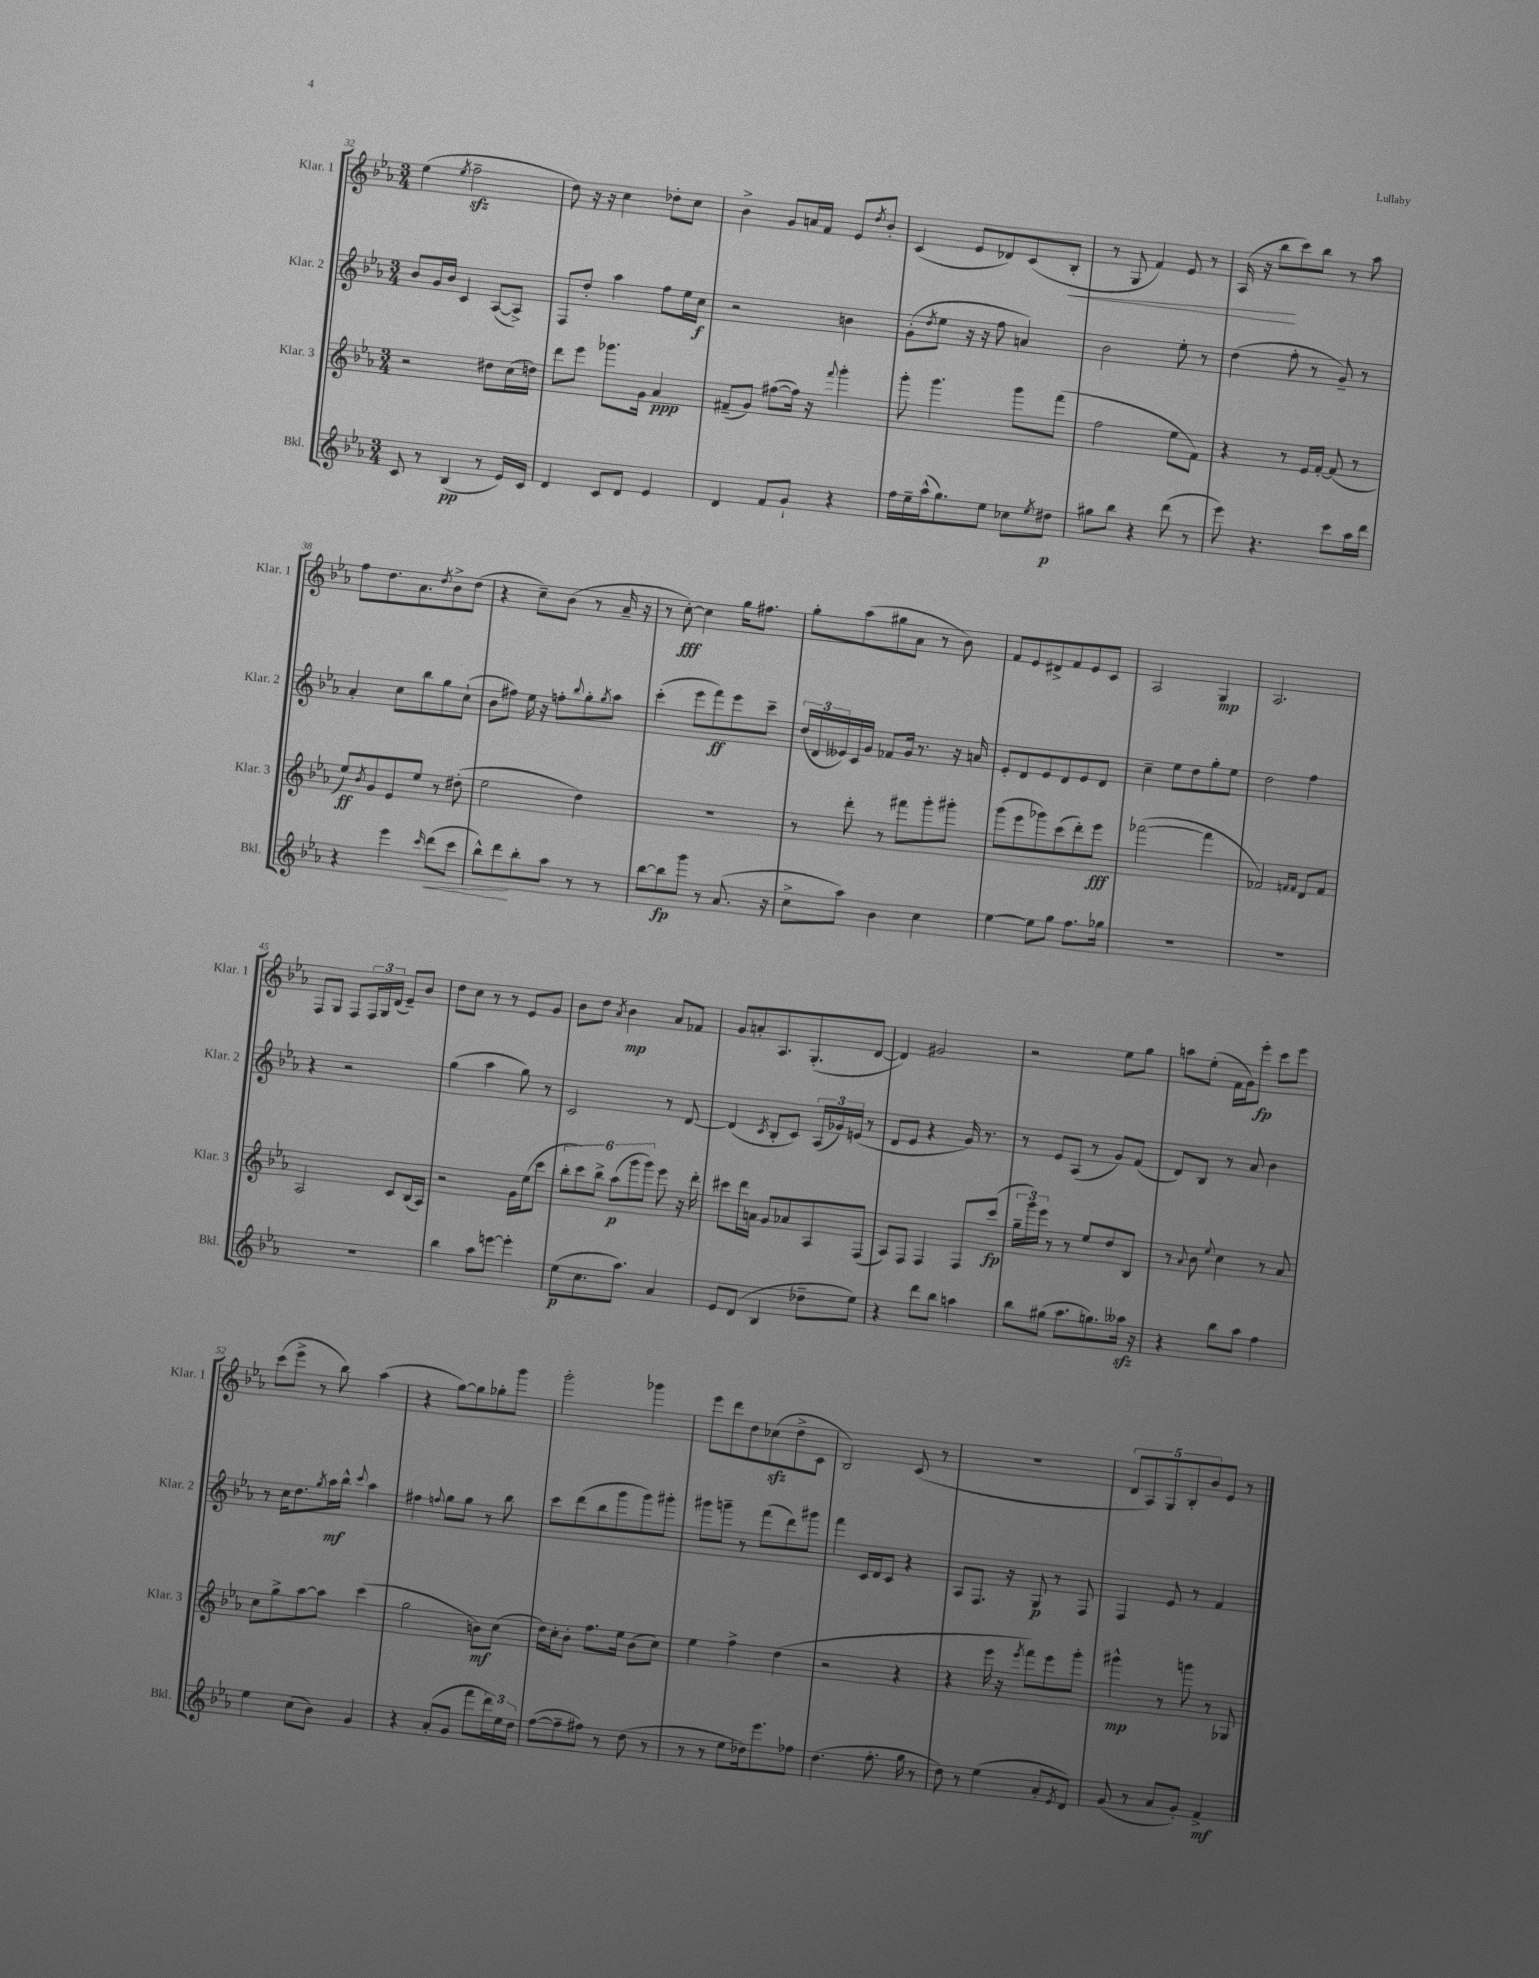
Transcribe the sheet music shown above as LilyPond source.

<<
\new StaffGroup <<
\new Staff = "s0" \with { instrumentName = "Klar. 1" shortInstrumentName = "Klar. 1" } {
    \clef treble \key ees \major \numericTimeSignature \time 3/4
    ees''4( \acciaccatura { ees''8 } f''2--\sfz |
    d''8) r16 r16 c''4 des''8-. c''8 |
    bes'4-> g'8 a'16 f'16 ees'8 \acciaccatura { d''8 } bes'8-. |
    c'4( ees'8 des'8) c'8( bes8-.\< |
    r8 g8 f'4) ees'8 r8 |
    aes16( r16 bes''8\! c'''8) bes''8 r8 aes''8 |
    f''8 d''8. aes'8. \acciaccatura { d''8 } bes'8-> d''8( |
    r4 c''8--) bes'8( r8 aes'16-- r16 |
    r8 c''8~-.\fff) c''4 g''16 fis''8. |
    g''8-. aes''8( gis''8 aes'8 r8 bes'8) |
    f'8 ees'8 dis'8-> f'8 ees'8 c'8 |
    aes2 g4\mp |
    aes2. |
    f8 g8 f8 \tuplet 3/2 { f16 g16 d'16( } ees'8--) bes'8 |
    d''8 c''8 r8 r8 ees'8 g'8 |
    bes'8 d''8 \acciaccatura { aes'8 } bes'4\mp aes'8 fes'8 |
    g'8 a'8-. aes8. g8.-.( d'8~ |
    d'4) gis'2 |
    r2 ees''8 g''8 |
    a''8 ees''8-.( f'16 g'16) ees'''8-.\fp c'''8 ees'''8 |
    c'''8( ees'''8-> r8 bes''8) aes''4( |
    r4 g''8~) g''8 ges''8-. g'''8 |
    g'''2-. ges'''4 |
    ees'''8 d'''8 d''8 ces''8\sfz( d''8-> c'8 |
    bes2) c'8( r8 |
    R2. |
    \tuplet 5/4 { d'8 aes8) g8 bes8-. bes'8 } ees'8 r8 \bar "|." |
}
\new Staff = "s1" \with { instrumentName = "Klar. 2" shortInstrumentName = "Klar. 2" } {
    \clef treble \key ees \major \numericTimeSignature \time 3/4
    bes'8 g'16 bes'16 c'4 aes8~( aes8->) |
    f8 d''8-. aes''4 f''8 ees''16 c''16\f |
    r2 b'4 |
    g'8-.( \acciaccatura { d''8 } ees''8 r16 r16 f''8 a'4) |
    bes'2 ees''8-. r8 |
    d''4( f''8-. r8 g'8--) r8 |
    aes'4-. c''8 bes''8 g''8 c''8-!( |
    bes'8 fis''8) ees''16 r16 f''8-. \appoggiatura { bes''8 } g''8-. \acciaccatura { g''8 } aes''8 |
    c'''4-.( ees'''8 f'''8\ff) ees'''8 c'''8-- |
    \tuplet 3/2 { d''16( d'16 eeses'16) } c'16 g'16 fes'8 g'16 r8. r16 a'16 |
    ees'8-. d'8 ees'8 d'8 ees'8 d'8 |
    c''4-- ees''8 d''8 g''8-. ees''8 |
    d''2 f''4 |
    r4 r2 |
    g''4( aes''4 g''8) r8 |
    c'2 r8 d'8~ |
    d'4( \acciaccatura { c'8 } bes8-. c'8) \tuplet 3/2 { aes16( ges'16) e'16( } r8 |
    d'8 ees'8 r4 g'16) r8. |
    r8 ees'8 aes8( r8 g'8) f'8( |
    d'8) bes8 r8 aes'8 bes'4 |
    r8 c''16 d''8. \acciaccatura { g''8 } aes''16\mf bes''16-^ \appoggiatura { c'''8 } aes''4 |
    fis''4 \appoggiatura { f''8 } g''8 g''8 r8 bes''8 |
    c'''8 d'''8( bes''8 g'''8 g'''8) gis'''8-. |
    gis'''8 g'''8-- r8 f'''8( d'''8) gis'''8 |
    f'''4 c'16 d'16 c'8 r4 |
    aes8 f8. r16 g8\p r8 f8 |
    f4 ees'8 r8 f'4 \bar "|." |
}
\new Staff = "s2" \with { instrumentName = "Klar. 3" shortInstrumentName = "Klar. 3" } {
    \clef treble \key ees \major \numericTimeSignature \time 3/4
    r2 dis''8 c''16( d''16) |
    d'''8 ees'''8 ges'''8. g'16 aes'4\ppp |
    fis'8--( g'8) fis''8~( fis''16) r16 \appoggiatura { f'''8 } g'''4-. |
    g'''8-. g'''4. g'''8 f'''8( |
    f''2 ees''8 f'8) |
    r4 r8 ees'16 f'16~-. f'8( r8 |
    ees''8\ff) \acciaccatura { bes'8 } g'8 ees'8 ees''8 r8 dis''8-.( |
    ees''2 d''4) |
    R2. |
    r8 d'''8-. r8 fis'''8 g'''8-. gis'''8-. |
    g'''8( ees'''8 ges'''8) c'''8( d'''8-.) ees'''8\fff |
    fes'''2~( fes'''4 |
    fes'2) \grace { f'16 f'16 } d'8 f'8 |
    aes2 c'8 bes16( aes16) |
    r2 g'16 ees''16( c'''8 |
    \tuplet 6/4 { bes''8-. c'''8) bes''8-> aes''8\p( g'''8 g'''8) } ees'''8 r16 d'''16-. |
    cis'''8 d'''16 a'16 g'8 aes'8 aes8 f8( |
    aes8) f8 f4 f8 c'''8\fp( |
    \tuplet 3/2 { g''16-- g'''16) ees'''16 } r8 r8 ees''8 d''8 bes8 |
    r8 \appoggiatura { aes'8 } bes'8 \appoggiatura { ees''8 } c''4 r8 aes'8 |
    c''8 g''8-> aes''8~ aes''8 c'''4( |
    g''2 b'8\mf) c''8( |
    d''16) c''16-. bes'8-. f''8. ees''16 bes'8( c''8) |
    ees''4 f''4-> d''4( |
    r2 r4 |
    r4 ees'''16 r16 \acciaccatura { ees'''8 } f'''8) ees'''8 g'''8-. |
    gis'''4-^\mp r8 g'''8 r8 ges8 \bar "|." |
}
\new Staff = "s3" \with { instrumentName = "Bkl." shortInstrumentName = "Bkl." } {
    \clef treble \key ees \major \numericTimeSignature \time 3/4
    c'8 r8 bes4\pp( r8 ees'16) c'16 |
    d'4 c'8 d'8 ees'4 |
    d'4 f'8 g'8-! r4 |
    f''16 ees''16-- aes''16-^( g''8.) ees''8 ces''8 \acciaccatura { ees''8 } dis''8\p |
    gis''8 bes''8 r4 d'''8( r8 |
    ees'''8) r4. c'''8 aes''16 d'''16 |
    r4 ees'''4 \grace { c'''16 } d'''8\<( c'''8 |
    bes''8-^) d'''8\! bes''8-. aes''8 r8 r8 |
    bes''8~ bes''8\fp g'''8 r8 aes'8.( r16 |
    c''8-> aes''8) bes'4 c''4 |
    ees''4~ ees''8 g''8 f''8. ges''16 |
    R2. |
    R2. |
    R2. |
    bes''4 aes''8 e'''8~ e'''4-. |
    ees''8\p( c''8. aes''8.) aes'4 |
    ees'8 d'8( bes4 des''8-- ees''8) |
    r4 d'''8 bes''8 a''4 |
    bes''8 gis''8( aes''8. g''8.) aeses''16\sfz r16 |
    r4 bes''8 aes''8 f''4 |
    ees''4 c''8( bes'8) g'4 |
    r4 aes'8-.( g'8 f'''8 \tuplet 3/2 { d'''16) ees''16 d''16 } |
    f''8~( f''8-- fis''8) r8 d''8( r8 |
    r8 r8 ees''8 des''16) ees'''8. fes''8 |
    d''4.( f''8.-. g''16 r8 |
    d''8) r8 ees''4( aes'8-. \acciaccatura { ees'8 } d'8) |
    g'8( r8 aes'8 g'8-.) f'4->\mf \bar "|." |
}
>>
>>
\layout { \context { \Score currentBarNumber = #32 } }
